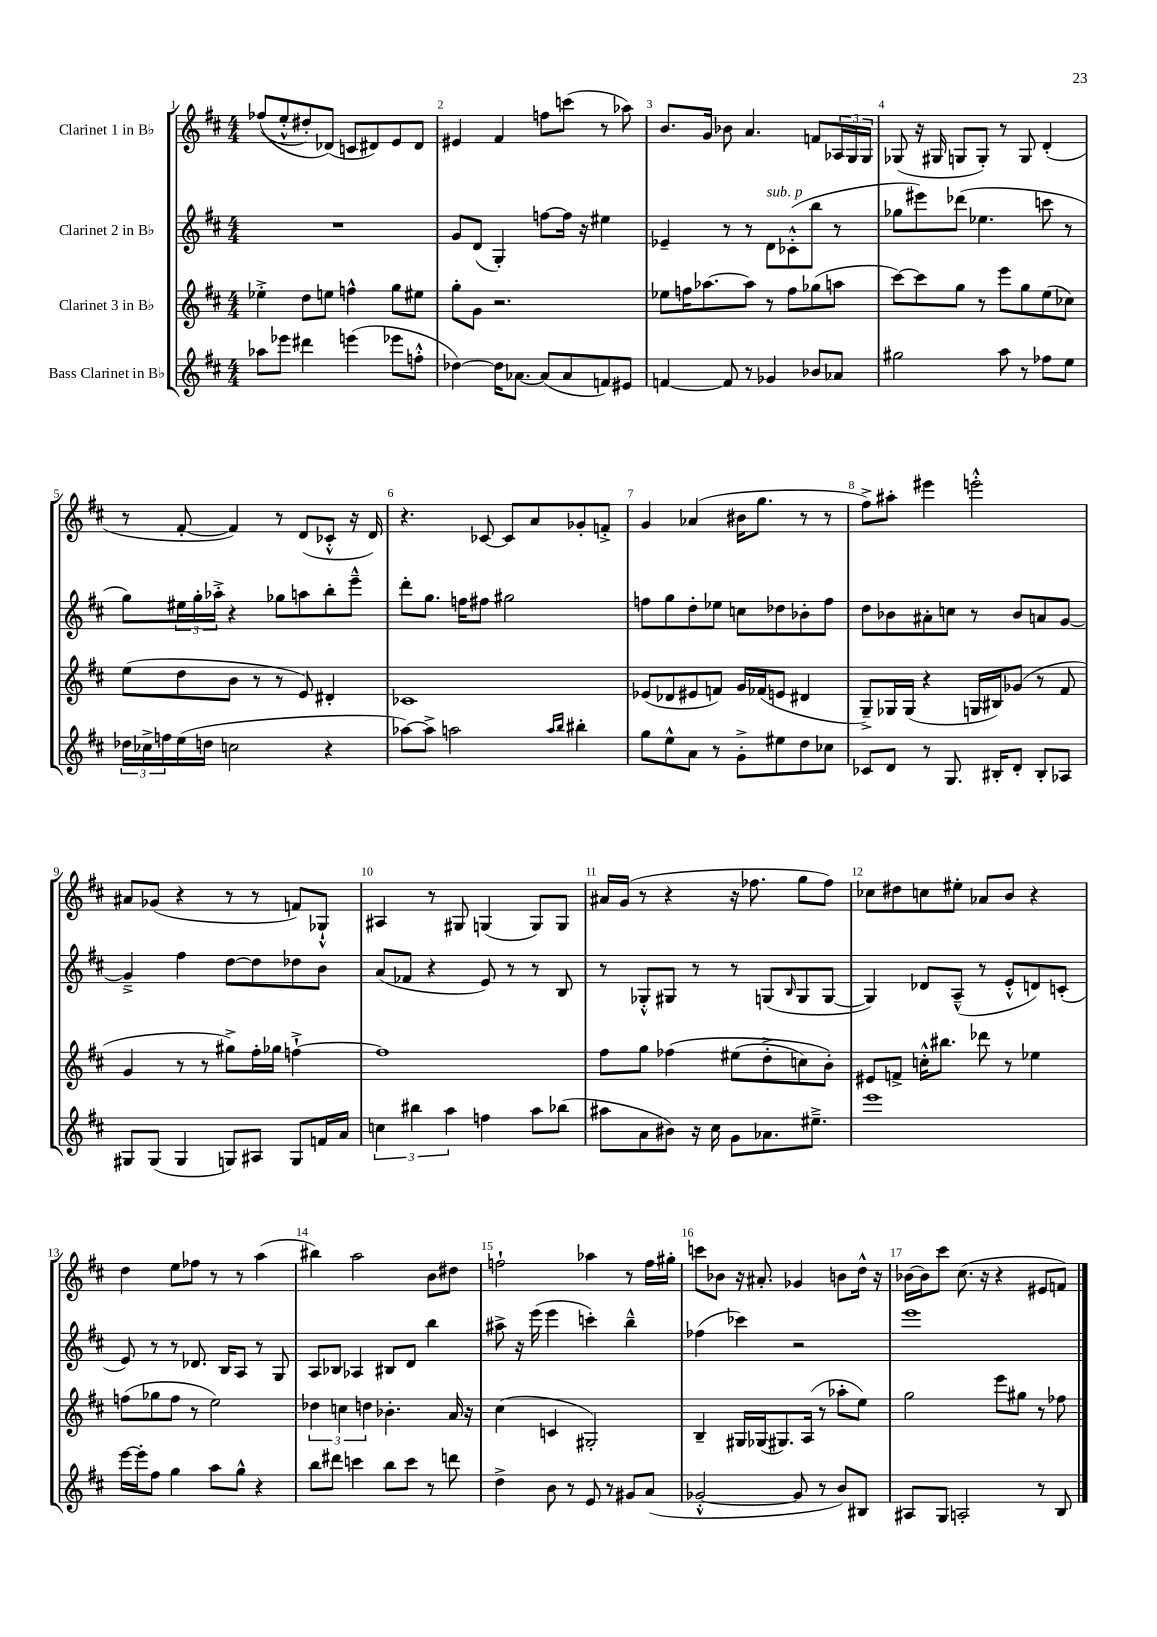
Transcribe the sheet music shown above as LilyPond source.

<<
\new StaffGroup <<
\new Staff = "s0" \with { instrumentName = "Clarinet 1 in Bb" } {
    \clef treble \key d \major \numericTimeSignature \time 4/4
    fes''8(\( e''8-.-^ dis''8-.) des'8(\) c'8 dis'8) e'8 dis'8 |
    eis'4 fis'4 f''8 c'''8( r8 aes''8) |
    b'8. g'16 bes'8 a'4. f'8 \tuplet 3/2 { aes16 g16 g16 } |
    ges8( r16 gis16 g8 g8-.) r8 g8 d'4-.( |
    r8 fis'8~-. fis'4) r8 d'8( ces'8-.-^ r16 d'16) |
    r4. ces'8~ ces'8 a'8 ges'8-. f'8-.-> |
    g'4 aes'4( bis'16 g''8. r8 r8 |
    fis''8->) ais''8-. eis'''4 e'''2-.-^ |
    ais'8 ges'8( r4 r8 r8 f'8) ges8-!-^ |
    ais4 r8 gis8 g4( g8) g8 |
    ais'16 g'16( r8 r4 r16 fes''8. g''8 fes''8) |
    ces''8 dis''8 c''8 eis''8-. aes'8 b'8 r4 |
    d''4 e''8 fes''8 r8 r8 a''4( |
    bis''4) a''2 b'8 dis''8 |
    f''2-! aes''4 r8 f''16 gis''16-. |
    c'''8 bes'8 r16 ais'8.-. ges'4 b'8 d''16-^ r16 |
    bes'16~ bes'16 cis'''8 cis''8.( r16 r4 eis'8 f'8) \bar "|." |
}
\new Staff = "s1" \with { instrumentName = "Clarinet 2 in Bb" } {
    \clef treble \key d \major \numericTimeSignature \time 4/4
    R1 |
    g'8 d'8( g4-.) f''8~ f''16 r16 eis''4 |
    ees'4-- r8 r8 d'8^\markup { \italic "sub. p" } ces'8-.-^( b''8 r8 |
    ges''8 eis'''8) des'''8( ees''4. c'''8 r8 |
    g''8) \tuplet 3/2 { eis''16 g''16-. aes''16-.-> } r4 ges''8 a''8 b''8-. e'''8---^ |
    d'''8-. g''8. f''16 fis''8 gis''2 |
    f''8 g''8 d''8-. ees''8 c''8 des''8 bes'8-. f''8 |
    d''8 bes'8 ais'8-. c''8 r8 bes'8 a'8 g'8~ |
    g'4---> fis''4 d''8~ d''8 des''8 b'8 |
    a'8( fes'8 r4 e'8) r8 r8 b8 |
    r8 ges8-.-^ gis8 r8 r8 g8( \grace { b16 } g8 g8~ |
    g4) des'8 a8---^( r8 e'8-.-^ d'8) c'8-.( |
    e'8) r8 r8 des'8. b16 a8 r8 g8 |
    a8 bes8 aes4 bis8 d'8 b''4 |
    ais''8-> r16 e'''16( e'''4 c'''4-.) b''4---^ |
    fes''4( ces'''4) r2 |
    e'''1 \bar "|." |
}
\new Staff = "s2" \with { instrumentName = "Clarinet 3 in Bb" } {
    \clef treble \key d \major \numericTimeSignature \time 4/4
    ees''4-.-> d''8 e''8 f''4-^ g''8 eis''8 |
    g''8-. g'8 r2. |
    ees''8 f''16 aes''8.~ aes''8 r8 f''8 ges''8( a''8 |
    cis'''8~) cis'''8 g''8 r8 e'''8 g''8 e''8( ces''8) |
    e''8( d''8 b'8 r8 r8 e'8) dis'4-. |
    ces'1 |
    ees'8( des'8 eis'8 f'8) g'16 fes'16( e'8 dis'4 |
    g8--->) ges16 ges16( r4 g16 bis16) ges'8( r8 fis'8 |
    g'4 r8 r8 gis''8->) fis''16-. ges''16 f''4~-!-> |
    f''1 |
    fis''8 g''8 fes''4\( eis''8( d''8-.-> c''8) b'8-.\) |
    eis'8 f'8-> c''16-.-^ bis''8. des'''8 r8 ees''4 |
    f''8( ges''8 f''8 r8 e''2) |
    \tuplet 3/2 { des''4 c''4 d''4 } bes'4.-. a'16 r16 |
    cis''4( c'4 gis2-.) |
    b4-- gis16 ges16( gis8.) a16( r8 aes''8-. e''8) |
    g''2 e'''8 gis''8 r8 fes''8 \bar "|." |
}
\new Staff = "s3" \with { instrumentName = "Bass Clarinet in Bb" } {
    \clef treble \key d \major \numericTimeSignature \time 4/4
    aes''8 ees'''8 dis'''4 e'''4( ees'''8 f''8-.-^ |
    des''4~) des''16 aes'8.~ aes'8( aes'8 f'8) eis'8 |
    f'4~ f'8 r8 ges'4 bes'8 aes'8 |
    gis''2 a''8 r8 fes''8 e''8 |
    \tuplet 3/2 { des''16 ces''16-> f''16 } e''16( d''16 c''2 r4 |
    aes''8~) aes''8-> a''2 \grace { a''16 b''16 } bis''4-. |
    g''8 e''8-^ a'8 r8 g'8-.-> eis''8 d''8 ces''8 |
    ces'8 d'8 r8 g8. bis16-. d'8-. bis8-. aes8 |
    gis8 gis8( gis4 g8) ais8 g8 f'16 a'16 |
    \tuplet 3/2 { c''4 bis''4 a''4 } f''4 a''8 bes''8( |
    ais''8 a'8 bis'8) r16 cis''16 g'8 aes'8. eis''8.---> |
    e'''1 |
    e'''16~ e'''16-. fis''8 g''4 a''8 g''8-^ r4 |
    b''8 dis'''8 c'''4 b''8 c'''8 r8 d'''8 |
    d''4-> b'8 r8 e'8 r8 gis'8 a'8( |
    ges'2~-.-^ ges'8 r8 b'8) bis8 |
    ais8 g8 a2-. r8 b8 \bar "|." |
}
>>
>>
\layout { \context { \Score \override BarNumber.break-visibility = ##(#f #t #t) barNumberVisibility = #all-bar-numbers-visible } }
